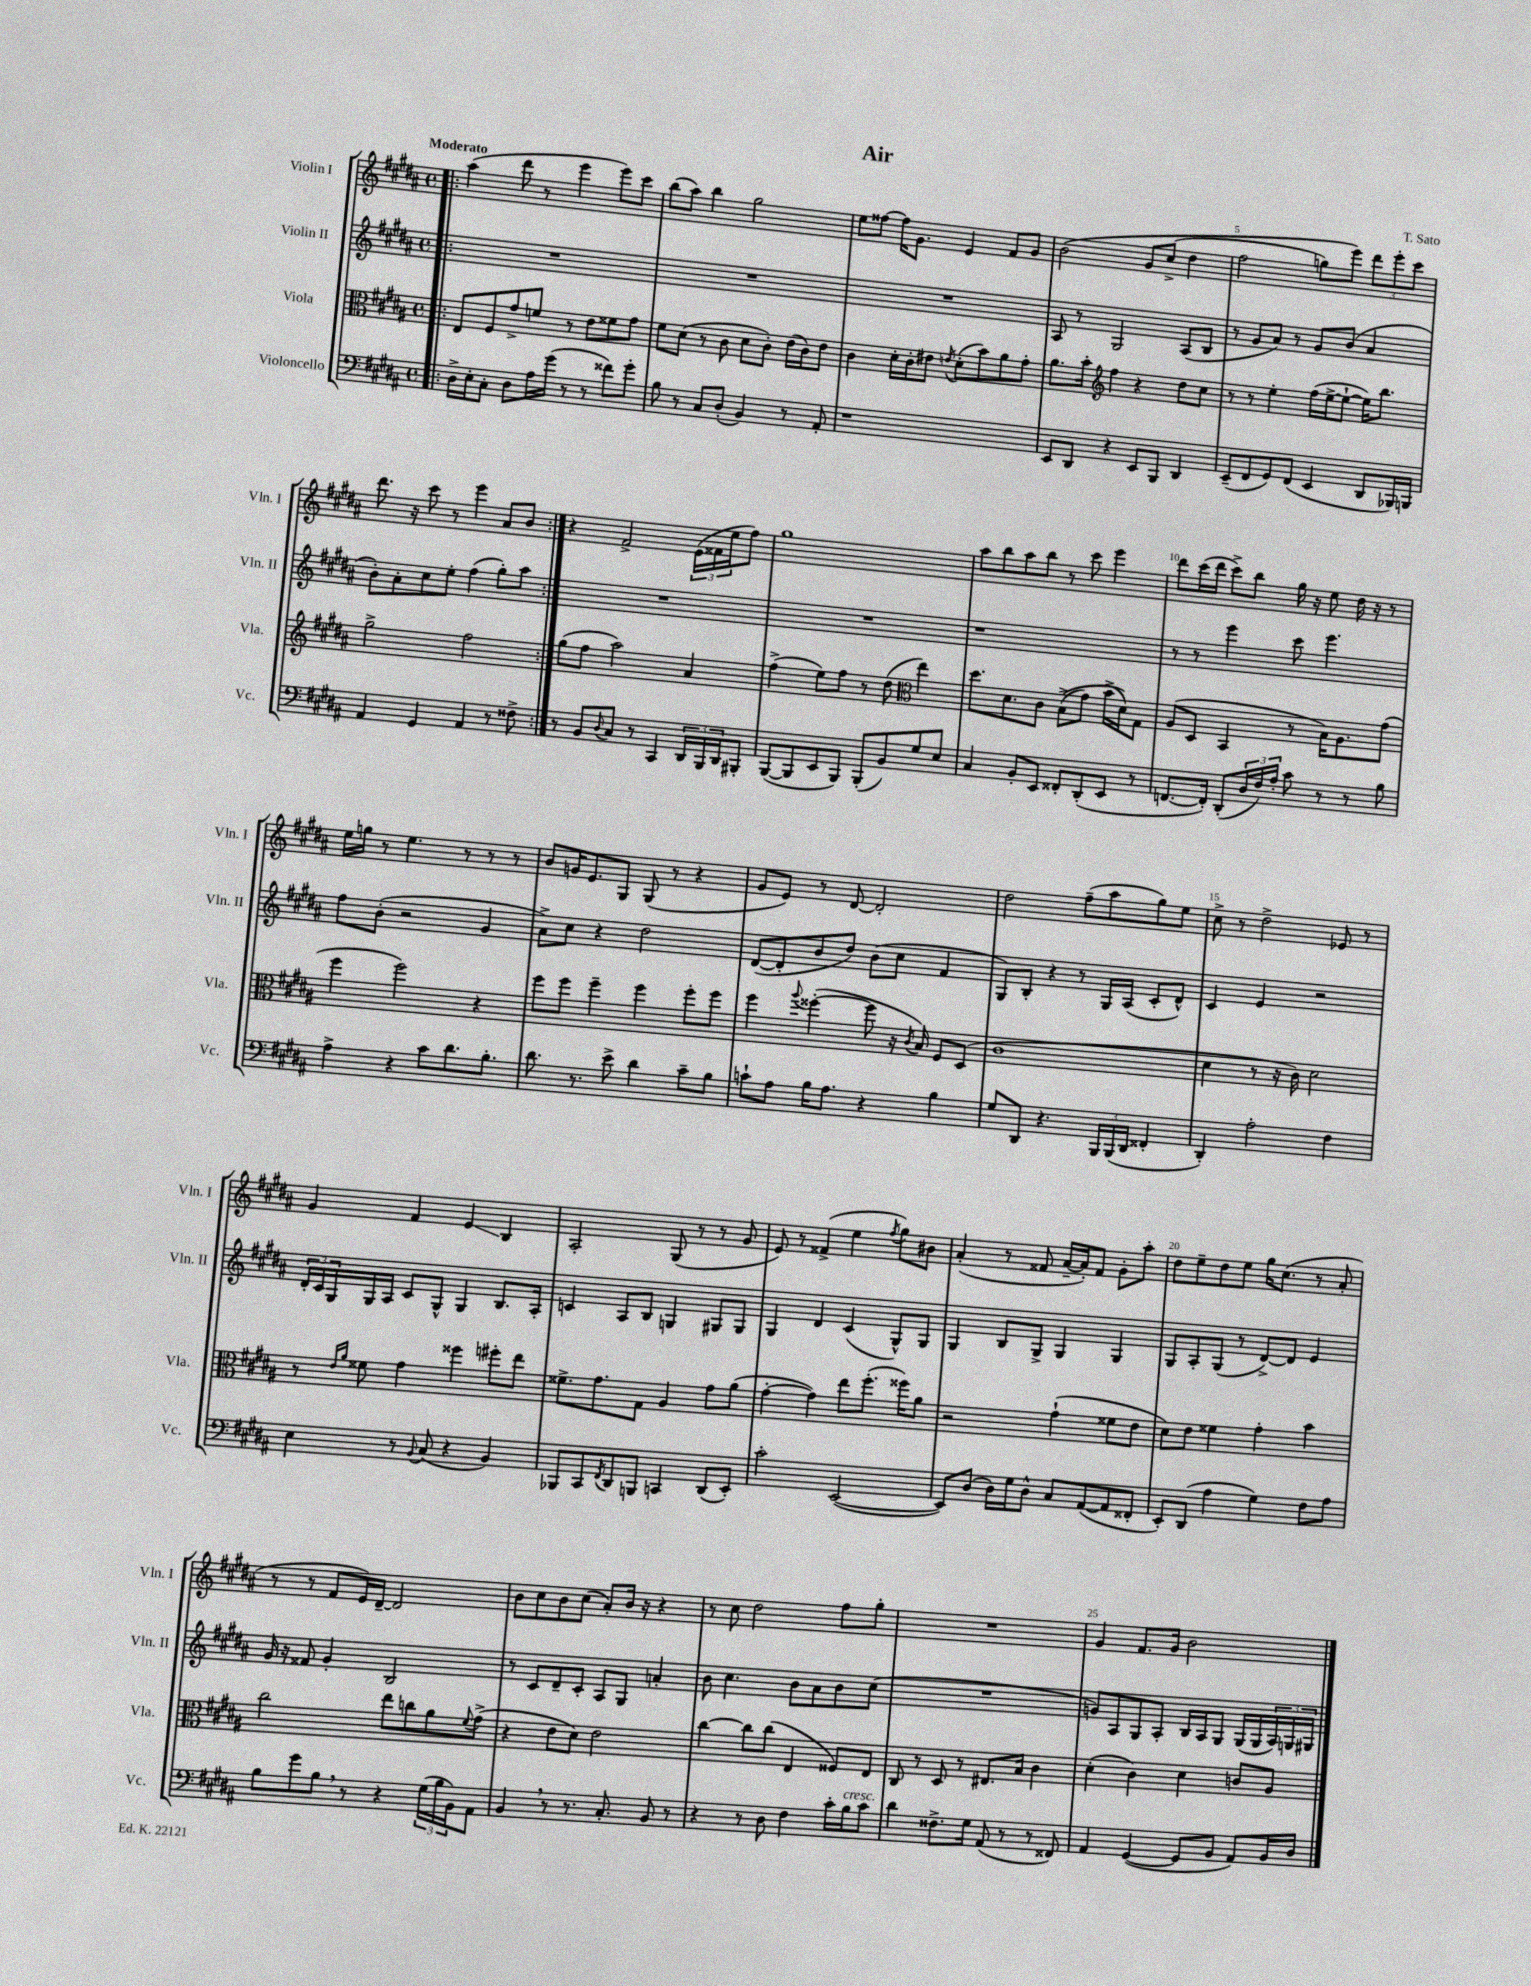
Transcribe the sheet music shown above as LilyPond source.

\header { title = "Air" composer = "T. Sato" }
<<
\new StaffGroup <<
\new Staff = "s0" \with { instrumentName = "Violin I" shortInstrumentName = "Vln. I" } {
    \clef treble \key b \major \defaultTimeSignature \time 4/4 \tempo "Moderato"
    \repeat volta 2 { \bar ".|:" ais''4( dis'''8 r8 e'''4 e'''8) cis'''8 |
    b''8( ais''8) b''4 gis''2 |
    e''8 fisis''8~ fisis''16 gis'8. e'4 fis'8 gis'8 |
    b'2\( gis'8 cis''8->( dis''4 |
    fis''2 g''8) e'''8\) \tuplet 3/2 { dis'''8 e'''8-. cis'''8 } |
    dis'''8. r16 cis'''8 r8 e'''4 ais'8 b'8 | }
    r4 fis'2-> \tuplet 3/2 { e'16( fisis'16 e''16 } fis''8) |
    gis''1 |
    ais''8 b''8 ais''8 b''8 r8 cis'''8 e'''4 |
    dis'''8 cis'''16( dis'''16 cis'''8->) b''8 gis''16 r16 e''8 dis''16 r16 r8 |
    e''16 g''16 r8 e''4. r8 r8 r8 |
    b'8 g'16 e'8. gis8 gis8( r8 r4 |
    gis'8 e'8) r8 dis'8~ dis'2-. |
    dis''2 fis''8--( ais''8 gis''8) e''8 |
    cis''8-> r8 dis''2-> ees'8 r8 |
    gis'4 fis'4 e'4\glissando b4 |
    ais2-. gis8( r8 r8 gis'8 |
    e'8) r8 fisis'4->( e''4 \acciaccatura { fis''8 } gis''8) bis'8 |
    ais'4-.( r8 fisis'8 ais'16~-- ais'16-.) fisis'8 gis'8-. ais''8-. |
    dis''8 e''8-- dis''8 e''8 gis''16 cis''8.( r8 ais'8-. |
    r8 r8 fis'8 e'16) dis'16~-- dis'2 |
    b'8 cis''8 b'8 cis''8( ais'8-.) b'16 r16 r4 |
    r8 cis''8 dis''2 fis''8 gis''8-. |
    R1 |
    gis'4 fis'8. gis'16 b'2 \bar "|." |
}
\new Staff = "s1" \with { instrumentName = "Violin II" shortInstrumentName = "Vln. II" } {
    \clef treble \key b \major \defaultTimeSignature \time 4/4
    \repeat volta 2 { \bar ".|:" R1 |
    R1 |
    R1 |
    ais8 r8 gis2 ais8( b8 |
    r8 gis'8 ais'8) r8 gis'8 b'8( ais'4 |
    b'8-.) ais'8-. cis''8 e''8-. fis''4( gis''8-.) ais''8 | }
    R1 |
    R1 |
    r1 |
    r8 r8 e'''4 cis'''8 e'''4. |
    fis''8 b'8-.( r2 gis'4 |
    ais'8->) cis''8 r4 dis''2 |
    dis'8~( dis'8-. b'8 dis''8) b'8( cis''8 fis'4 |
    gis8) b8-. r4 r8 gis16 ais16( cis'8-. dis'8-^) |
    cis'4 e'4 r2 |
    \tuplet 3/2 { dis'16-. cis'16 gis16 } gis16 ais16 cis'8 gis8-^ gis4 b8. ais16-. |
    c'4 ais8 b8 g4 gis8 gis8 |
    gis4 dis'4 cis'4( gis8-^) gis8 |
    gis4 b8 gis8-> gis4 gis4 |
    gis8 ais8-. gis8( r8 dis'8~->) dis'8 e'4 |
    gis'16 r16 fisis'8 gis'4-. b2 |
    r8 cis'8 dis'8-- cis'8-. ais8 gis8 a'4-. |
    b'8 cis''4. b'8 ais'8 b'8 cis''8( |
    R1 |
    g'8) ais8 gis8 ais8-. b16 ais16 gis8 gis16( gis16 \tuplet 3/2 { ais16) g16 gis16 } \bar "|." |
}
\new Staff = "s2" \with { instrumentName = "Viola" shortInstrumentName = "Vla." } {
    \clef alto \key b \major \defaultTimeSignature \time 4/4
    \repeat volta 2 { \bar ".|:" e8 fis8 gis'8-> f'8 r8 e'8 fisis'8 gis'8 |
    fis'8 dis'8( r8 cis'8 dis'8 cis'8-.) e'16( cis'16) e'8 |
    cis'4 dis'16-. cis'16-. eis'8 \acciaccatura { e'8 } dis'8-.( b'8) ais'8 gis'8-. |
    ais'8. b'16-. \clef treble fis''4 r4 dis''8 cis''8 |
    r8 r8 e''4-. fis''16( e''16~-> e''8~-! e''16) b''8. |
    gis''2-> fis''2 | }
    gis''8( fis''8 ais''2) ais'4 |
    fis''4->( e''8) fis''8 r8 dis''8( \clef alto e''4) |
    dis''8. dis'8. cis'8 b8->(\( gis'8) b'16->( dis'16)\) gis8 |
    ais8( dis8 b,4 r8 b16) ais8. gis'8( |
    fis''4 fis''2) r4 |
    fis''8 fis''8 fis''4-- fis''4 fis''8-. fis''8 |
    fis''4 \appoggiatura { ais''8 } fisis''4~-.( fisis''8 r16 \acciaccatura { cis'8 } b16) fis8 dis8( |
    cis'1 |
    dis'4 r8 r16 cis'16) dis'2 |
    r8 \grace { e'16 ais'16 } fisis'8 gis'4 fisis''4 fis''8-. e''8 |
    fisis'8.-> gis'8. gis8 ais4 gis'8 ais'8( |
    gis'4~-. gis'4) e''8 fis''8.-.( fisis''16) ais'8 |
    r2 gis'4-!( fisis'8 e'8 |
    dis'8) e'8 fisis'4 gis'4-. b'4 |
    cis''2 e''8 c''8 ais'8 \appoggiatura { fis'8 } gis'8->( |
    r4 e'8 dis'8) e'2 |
    cis''4~ cis''8 cis''8( e4 fisis8) e8 |
    cis8 r8 dis8 r8 eis8. b16 cis'4 |
    dis'4-.( cis'4) dis'4 c'8 ais8 \bar "|." |
}
\new Staff = "s3" \with { instrumentName = "Violoncello" shortInstrumentName = "Vc." } {
    \clef bass \key b \major \defaultTimeSignature \time 4/4
    \repeat volta 2 { \bar ".|:" dis16-> e16-. cis8-. dis8 ais16 gis'16( r8 r8 fisis'8) gis'8-. |
    b8 r8 cis8 dis8-.( b,4) r8 ais,8-. |
    r1 |
    e,8 dis,8 r4 e,8 b,,8 dis,4 |
    e,8--( fis,8 gis,8) fis,8( e,4 dis,8 bes,,16) b,,16 |
    ais,4 gis,4 ais,4 r8 fisis8-> | }
    r8 b,8 \appoggiatura { dis8 } cis8 r8 cis,4 \tuplet 3/2 { dis,16 b,,16 dis,16 } bis,,8-. |
    b,,8~( b,,8 e,8 b,,8) b,,8-.( b,8) gis8 e8 |
    cis4 b,8-. e,8 fisis,8-. dis,8-.( e,8 r8 |
    f,8.~ f,16-.) dis,8-.( \tuplet 3/2 { dis16 fis16) ais16-. } cis'8 r8 r8 b8 |
    ais4-> r4 cis'8 dis'8. b8.-. |
    dis'8. r8. e'8-> dis'4 cis'8-- b8 |
    c'8-! ais8 b16 ais8. r4 b4 |
    gis8 dis,8 r4. \tuplet 3/2 { b,,16 b,,16( dis,16 } fisis,4-. |
    dis,4-.) ais2-. fis4 |
    e4 r8 \appoggiatura { b,8 } cis8( r4 b,4) |
    bes,,8 cis,8 \acciaccatura { fis,8 } dis,8 b,,8 c,4 dis,8( e,8-.) |
    cis'2-. e,2~( |
    e,8) dis8( dis16) gis16 dis8-^ cis8 ais,8~( ais,8 fisis,8-. |
    e,8-.) dis,8( ais4 gis4) fis8 ais8 |
    b8 gis'8 b8 \breathe r8 r4 \tuplet 3/2 { gis16( b16 b,16) } ais,8 |
    b,4 \breathe r8 r8. cis8.-. b,8 r8 |
    r4 r8 dis8 fis4 cis'16-. b16^\markup { \italic "cresc." } cis'8 |
    dis'4 fisis8.-> gis16 ais,8( r8 r8 fisis,8) |
    ais,4 gis,4~( gis,8 b,8 ais,8) b,16 dis16 \bar "|." |
}
>>
>>
\layout { \context { \Score \override BarNumber.break-visibility = ##(#f #t #t) barNumberVisibility = #(every-nth-bar-number-visible 5) } }
